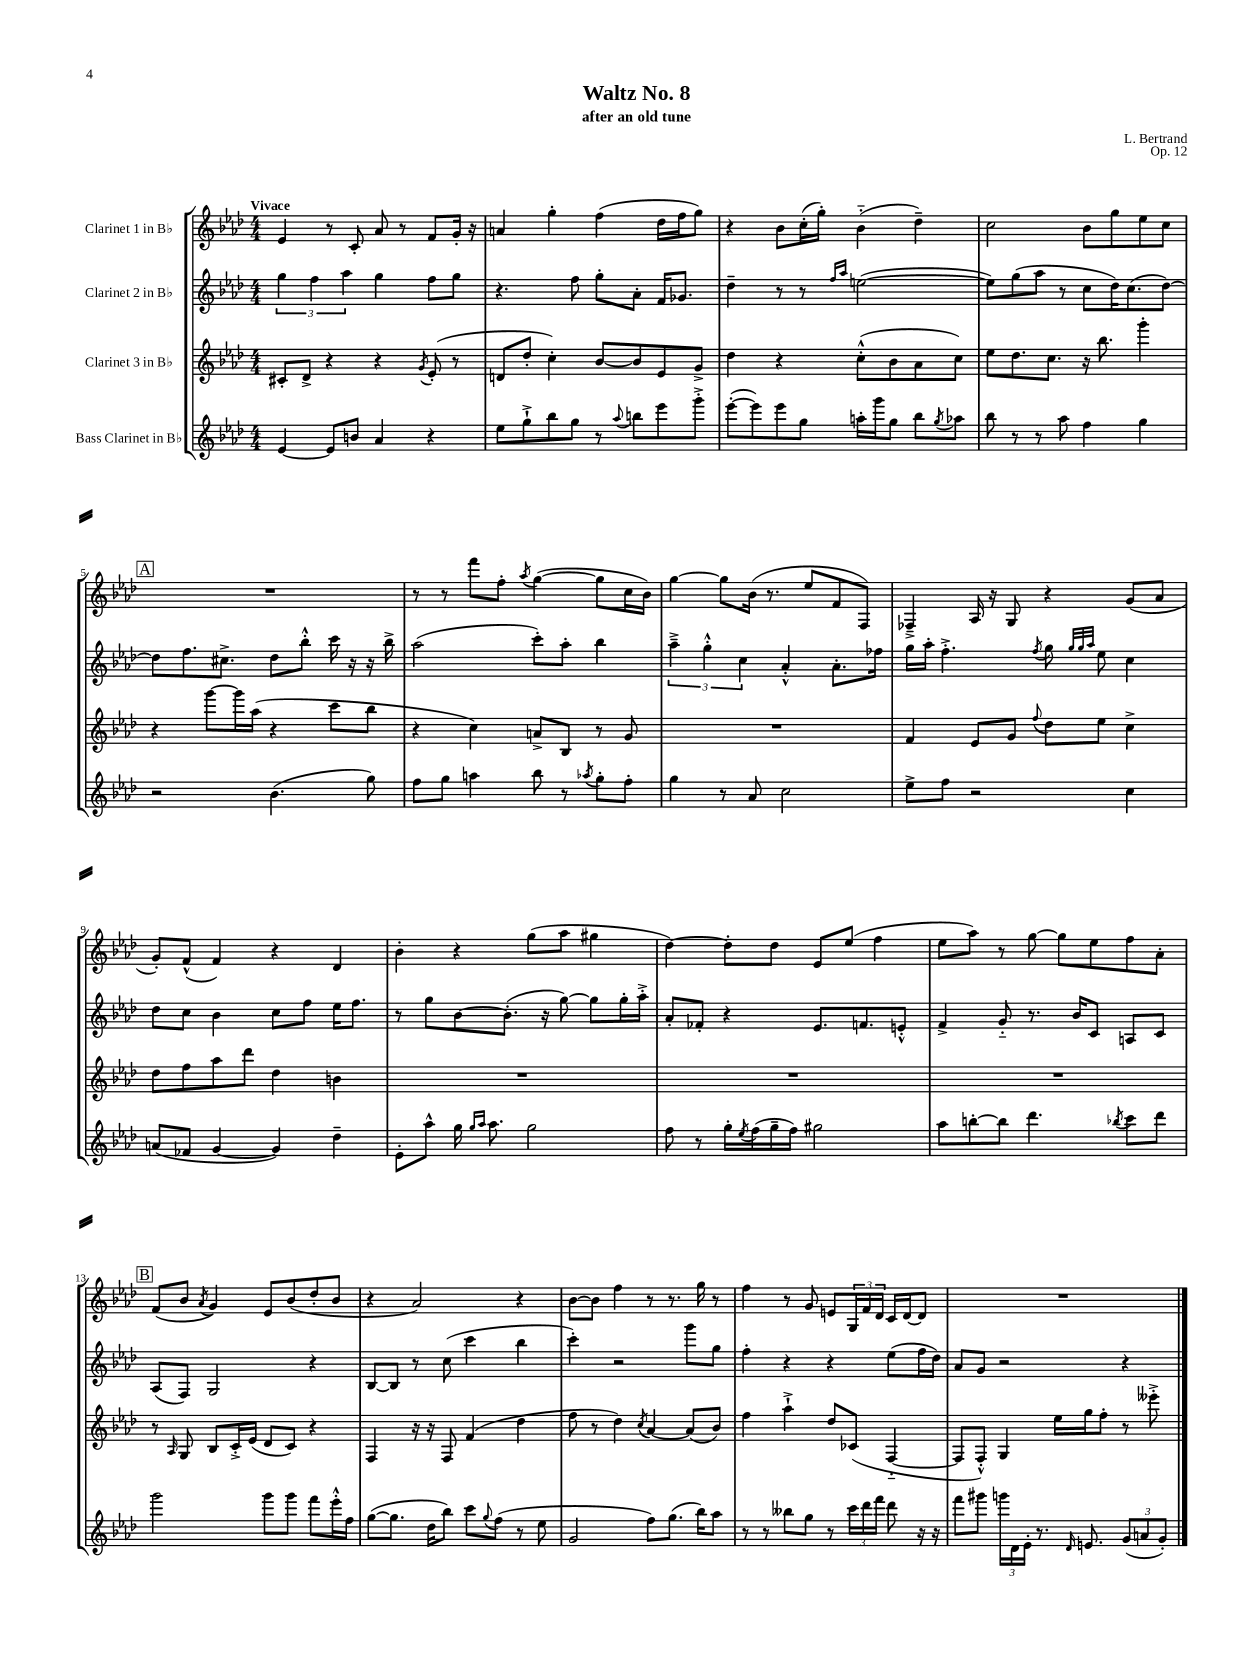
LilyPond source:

\header { title = "Waltz No. 8" composer = "L. Bertrand" subtitle = "after an old tune" opus = "Op. 12" }
<<
\new StaffGroup <<
\new Staff = "s0" \with { instrumentName = "Clarinet 1 in Bb" } {
    \clef treble \key aes \major \numericTimeSignature \time 4/4 \tempo "Vivace"
    ees'4 r8 c'8-. aes'8 r8 f'8 g'16-. r16 |
    a'4 g''4-. f''4( des''16 f''16 g''8) |
    r4 bes'8 c''16-.( g''16-.) bes'4-_( des''4--) |
    c''2 bes'8 g''8 ees''8 c''8 |
    \mark \markup { \box "A" } R1 |
    r8 r8 f'''8 f''8-. \acciaccatura { aes''8 } g''4~( g''8 c''16 bes'16) |
    g''4~ g''8 bes'16( r8. ees''8 f'8 f8) |
    fes4---> aes16 r16 g8 r4 g'8( aes'8 |
    g'8-.) f'8-^( f'4) r4 des'4 |
    bes'4-. r4 g''8( aes''8 gis''4 |
    des''4~) des''8-. des''8 ees'8 ees''8( f''4 |
    ees''8 aes''8) r8 g''8~ g''8 ees''8 f''8 aes'8-. |
    \mark \markup { \box "B" } f'8( bes'8 \acciaccatura { aes'8 } g'4) ees'8 bes'8( des''8-. bes'8 |
    r4 aes'2) r4 |
    bes'8~ bes'8 f''4 r8 r8. g''16 r8 |
    f''4 r8 g'8 e'8 \tuplet 3/2 { g16 f'16 des'16 } c'16 des'16~ des'8 |
    R1 \bar "|." |
}
\new Staff = "s1" \with { instrumentName = "Clarinet 2 in Bb" } {
    \clef treble \key aes \major \numericTimeSignature \time 4/4
    \tuplet 3/2 { g''4 f''4 aes''4 } g''4 f''8 g''8 |
    r4. f''8 g''8-. aes'8-. f'16 ges'8. |
    des''4-- r8 r8 \grace { f''16 aes''16 } e''2~( |
    e''8) g''8( aes''8 r8 c''8 des''16) c''8.( des''8~) |
    \mark \markup { \box "A" } des''8 f''8. cis''8.-> des''8 bes''8-.-^ c'''16 r16 r16 bes''16-> |
    aes''2( c'''8-.) aes''8-. bes''4 |
    \tuplet 3/2 { aes''4---> g''4-.-^ c''4 } aes'4-.-^ aes'8.-. fes''16 |
    g''16 aes''16-. f''4.-.-> \acciaccatura { f''8 } g''8 \grace { g''32 g''32 aes''32 } ees''8 c''4 |
    des''8 c''8 bes'4 c''8 f''8 ees''16 f''8. |
    r8 g''8 bes'8~ bes'8.-.( r16 g''8~) g''8 g''16-. aes''16-.-> |
    aes'8-. fes'8-. r4 ees'8. f'8. e'8-.-^ |
    f'4-> g'8-_ r8. bes'16 c'8 a8 c'8 |
    \mark \markup { \box "B" } aes8( f8) g2 r4 |
    bes8~ bes8 r8 c''8( c'''4 bes''4 |
    c'''4-.) r2 g'''8 g''8 |
    f''4-. r4 r4 ees''8( f''16 des''16) |
    aes'8 g'8 r2 r4 \bar "|." |
}
\new Staff = "s2" \with { instrumentName = "Clarinet 3 in Bb" } {
    \clef treble \key aes \major \numericTimeSignature \time 4/4
    cis'8-. des'8-> r4 r4 \acciaccatura { g'8 } ees'8-.( r8 |
    d'8 des''8-. c''4-.) bes'8~ bes'8 ees'8 g'8-> |
    des''4 r4 c''8-.-^( bes'8 aes'8 c''8) |
    ees''8 des''8. c''8. r16 bes''8. g'''4-. |
    \mark \markup { \box "A" } r4 g'''8~ g'''16 aes''16( r4 c'''8 bes''8 |
    r4 c''4) a'8-> bes8 r8 g'8 |
    R1 |
    f'4 ees'8 g'8 \appoggiatura { f''8 } des''8 ees''8 c''4-> |
    des''8 f''8 aes''8 des'''8 des''4 b'4 |
    R1 |
    R1 |
    R1 |
    \mark \markup { \box "B" } r8 \grace { aes16 } g8 bes8 c'16-.-> ees'16( des'8 c'8) r4 |
    f4 r16 r16 f8 f'4( des''4 |
    f''8 r8 des''4) \acciaccatura { c''8 } aes'4~ aes'8( bes'8) |
    f''4 aes''4-!-> des''8 ces'8( f4~-_ |
    f8 f8-.-^) g4 ees''16 g''16 f''8-. r8 eeses'''8-.-> \bar "|." |
}
\new Staff = "s3" \with { instrumentName = "Bass Clarinet in Bb" } {
    \clef treble \key aes \major \numericTimeSignature \time 4/4
    ees'4~ ees'8 b'8 aes'4 r4 |
    ees''8 g''8-!-> bes''8 g''8 r8 \appoggiatura { aes''8 } b''8 ees'''8 g'''8-.-> |
    ees'''8~-.( ees'''8) ees'''8 g''8 a''16-. g'''16 g''8 bes''8 \acciaccatura { g''8 } aes''8 |
    bes''8 r8 r8 aes''8 f''4 g''4 |
    \mark \markup { \box "A" } r2 bes'4.( g''8) |
    f''8 g''8 a''4 bes''8 r8 \acciaccatura { aes''8 } g''8-. f''8-. |
    g''4 r8 aes'8 c''2 |
    ees''8-> f''8 r2 c''4 |
    a'8( fes'8 g'4~ g'4) des''4-- |
    ees'8-. aes''8-^ g''16 \grace { g''16 aes''16 } aes''8. g''2 |
    f''8 r8 g''16-. \acciaccatura { ees''8 } f''16( g''16-- f''16) gis''2 |
    aes''8 b''8~-. b''8 des'''4. \acciaccatura { bes''8 } c'''8 des'''8 |
    \mark \markup { \box "B" } g'''2 g'''8 g'''8 f'''8 ees'''16-.-^ f''16 |
    g''8~( g''8. des''16 bes''8) c'''8 \appoggiatura { g''8 } f''8( r8 ees''8 |
    g'2 f''8) g''8.( bes''16) aes''8 |
    r8 r8 beses''8 g''8 r8 \tuplet 3/2 { c'''16 des'''16 f'''16 } des'''8 r16 r16 |
    f'''8 gis'''8 \tuplet 3/2 { g'''16 des'16 ees'16-. } r8. \grace { des'16 } e'8. \tuplet 3/2 { g'8( a'8 g'8-.) } \bar "|." |
}
>>
>>
